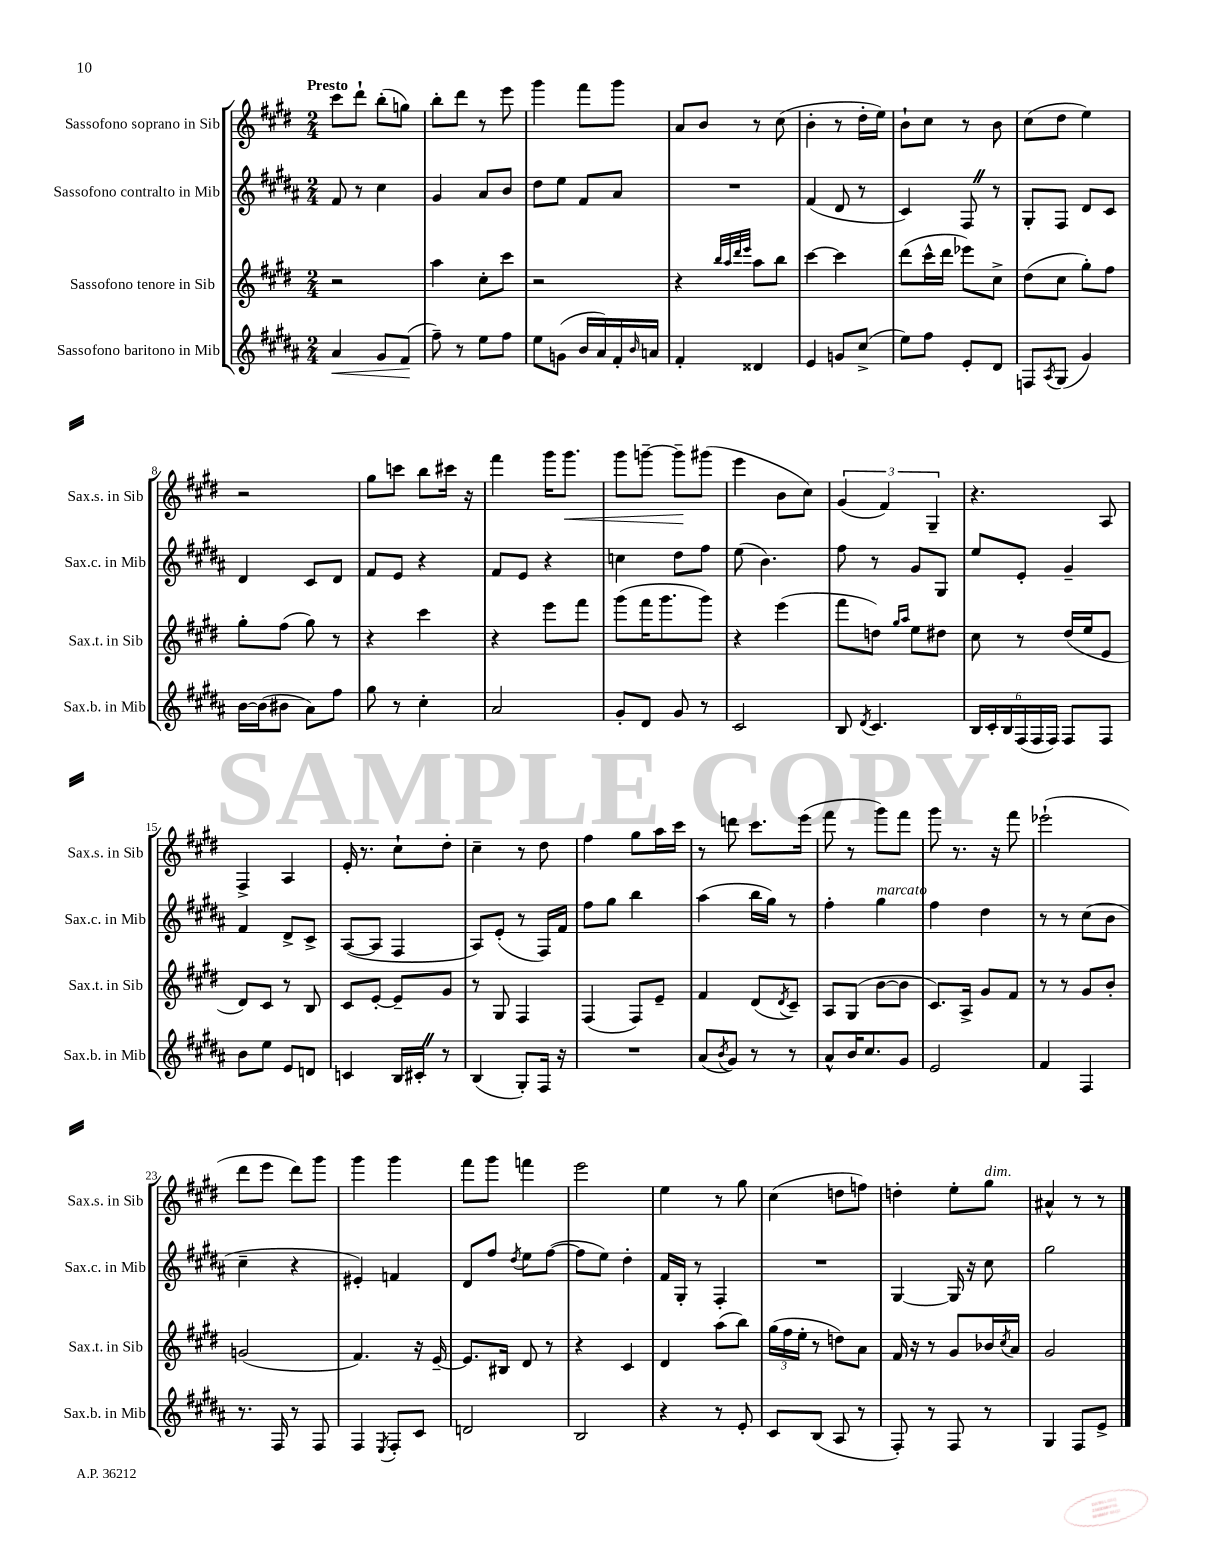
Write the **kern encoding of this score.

**kern	**kern	**kern	**kern
*staff4	*staff3	*staff2	*staff1
*clefG2	*clefG2	*clefG2	*clefG2
*k[f#c#g#d#a#]	*k[f#c#g#d#]	*k[f#c#g#d#a#]	*k[f#c#g#d#]
*M2/4	*M2/4	*M2/4	*M2/4
4a#/	2r	8f#/	8ccc#\L
.	.	8r	8ddd#`\J
8g#/L	.	4cc#\	(8bb'\L
(8f#/J	.	.	8gg\J)
=	=	=	=
8ff#~\)	4aa\	4g#/	8bb'\L
8r	.	.	8ddd#\J
8ee\L	8cc#'\L	8a#/L	8r
8ff#\J	8ccc#\J	8b/J	8eee\
=	=	=	=
8ee\L	2r	8dd#\L	4ggg#\
(8g\J	.	8ee\J	.
16b/LL	.	8f#/L	8fff#\L
16a#/)	.	.	.
16f#'/	.	8a#/J	8ggg#\J
16qqb/	.	.	.
16a/JJ	.	.	.
=	=	=	=
4f#'/	4r	2r	8a/L
.	.	.	8b/J
.	32qqbb/LLL	.	.
.	32qqaa/	.	.
.	32qqddd#/	.	.
.	32qqeee/JJJ	.	.
4d##/	8aa\L	.	8r
.	8bb\J	.	(8cc#\
=	=	=	=
4e/	[4ccc#\	(4f#/	4b'\
8g/L	4ccc#\]	8d#/	8r
(8cc#^/J	.	8r	16dd#'\LL
.	.	.	16ee\JJ)
=	=	=	=
8ee\L)	(8ddd#\L	4c#/)	8b`\L
8ff#\J	16ccc#^^\L	.	8cc#\J
.	16ddd#\JJ	.	.
8e'/L	8eee-\L)	8F#/	8r
8d#/J	8cc#^\J	8r	8b\
=	=	=	=
8F/L	(8dd#\L	8G#'/L	(8cc#\L
8qA#/	.	.	.
(8G#/J	8cc#\J	8F#/J	8dd#\J
4g#/)	8gg#'\L)	8d#/L	4ee\)
.	8ff#\J	8c#/J	.
=	=	=	=
[16b\LL	8gg#'\L	4d#/	2r
(16b\]J	.	.	.
8b#\J	(8ff#\J	.	.
8a#\L)	8gg#\)	8c#/L	.
8ff#\J	8r	8d#/J	.
=	=	=	=
8gg#\	4r	8f#/L	8gg#\L
8r	.	8e/J	8ccc\J
4cc#'\	4ccc#\	4r	8bb\L
.	.	.	16ccc#\Jk
.	.	.	16r
=	=	=	=
2a#/	4r	8f#/L	4fff#\
.	.	8e/J	.
.	8eee\L	4r	16ggg#\LK
.	.	.	8.ggg#\J
.	8fff#\J	.	.
=	=	=	=
8g#'/L	(8ggg#\L	4cc\	8ggg#\L
8d#/J	16fff#\K	.	[8ggg~\J
.	8.ggg#\	.	.
8g#/	.	8dd#\L	8ggg~\]L
8r	8ggg#\J)	8ff#\J	(8ggg#\J
=	=	=	=
2c#/	4r	(8ee\	4eee\
.	.	4.b\)	.
.	(4eee\	.	8b\L
.	.	.	8cc#\J)
=	=	=	=
8B/	8fff#\L	8ff#\	(6g#/
8qd#/	.	.	.
4.c#/	8dd\J)	8r	.
.	.	.	6f#/)
.	16qqgg#/LL	.	.
.	16qqaa/JJ	.	.
.	8ee\L	8g#/L	.
.	.	.	6G#~/
.	8dd#\J	8G#/J	.
=	=	=	=
24B/LL	8cc#\	8ee/L	4.r
24c#'/	.	.	.
24B/	.	.	.
(24F#/	8r	8e'/J	.
24F#/	.	.	.
24F#/JJ)	.	.	.
8F#/L	(16dd#/LL	4g#~/	.
.	16ee/J	.	.
8F#/J	8e/J	.	8A/
=	=	=	=
8b\L	8d#/L)	4f#/	4F#^/
8ee\J	8c#/J	.	.
8e/L	8r	8d#^/L	4A/
8d/J	8B/	8c#^/J	.
=	=	=	=
4c/	8c#/L	([8A#/L	16e'/
.	.	.	8.r
.	[8e'/J	8A#/]J	.
16B/LL	8e~/]L	4F#/	8cc#`\L
16c#'/JJ	.	.	.
8r	8g#/J	.	8dd#'\J
=	=	=	=
(4B/	8r	8A#/L)	4cc#~\
.	8G#/	(8e'/J	.
8G#'/L)	4F#/	8r	8r
16F#/Jk	.	16F#/LL)	8dd#\
16r	.	16f#/JJ	.
=	=	=	=
2r	(4F#/	8ff#\L	4ff#\
.	.	8gg#\J	.
.	8F#/L)	4bb\	8gg#\L
.	8e~/J	.	16aa\L
.	.	.	16ccc#\JJ
=	=	=	=
(8a#/L	4f#/	(4aa#\	8r
8qb/	.	.	.
8g#/J)	.	.	8ddd\
8r	(8d#/L	16bb\LL	8.ccc#\L
.	.	16gg#\JJ)	.
.	8qd#/	.	.
8r	8c#~/J)	8r	.
.	.	.	(16eee\Jk
=	=	=	=
8a#^^/L	8A/L	4ff#'\	8fff#\
16b/K	(8G#/J	.	8r
8.cc#/	.	.	.
.	[8b\L	4gg#\	8ggg#\L)
8g#/J	8b\]J	.	8fff#\J
=	=	=	=
2e/	8.c#/L)	4ff#\	8ggg#\
.	.	.	8.r
.	16A^/Jk	.	.
.	8g#/L	4dd#\	.
.	.	.	16r
.	8f#/J	.	8fff#\
=	=	=	=
4f#/	8r	8r	(2eee-`\
.	8r	8r	.
4F#/	8g#/L	(8cc#\L	.
.	8b'/J	8b\J	.
=	=	=	=
8.r	(2g/	4cc#~\	8ddd#\L
.	.	.	8eee\J
16F#/	.	.	.
8r	.	4r	8ddd#\L)
8F#/	.	.	8ggg#\J
=	=	=	=
4F#/	4.f#/)	4e#'/)	4ggg#\
8qE/	.	.	.
8F#'/L	.	4f/	4ggg#\
8c#/J	16r	.	.
.	[16e~/	.	.
=	=	=	=
2d/	8.e/]L	8d#/L	8fff#\L
.	.	8ff#/J	8ggg#\J
.	16B#/Jk	.	.
.	.	8qdd#/	.
.	8d#/	8ee\L	4fff\
.	8r	([8ff#\J	.
=	=	=	=
2B/	4r	8ff#\]L	2eee\
.	.	8ee\J)	.
.	4c#/	4dd#'\	.
=	=	=	=
4r	4d#/	16f#/LL	4ee\
.	.	16G#'/JJ	.
.	.	8r	.
8r	(8aa\L	4F#'/	8r
8e'/	8bb\J)	.	8gg#\
=	=	=	=
8c#/L	(24gg#\LL	2r	(4cc#\
.	24ff#\	.	.
.	24ee'\JJ	.	.
(8B/J	8r	.	.
8A#/	8dd\L)	.	8dd\L
8r	8a\J	.	8ff\J)
=	=	=	=
8F#'/)	16f#/	[4G#/	4dd'\
.	16r	.	.
8r	8r	.	.
8F#/	8g#/L	16G#/]	8ee'\L
.	.	16r	.
8r	16b-/L	8cc#\	8gg#\J
.	8qcc#/	.	.
.	16a/JJ	.	.
=	=	=	=
4G#/	2g#/	2gg#\	4a#^^/
8F#/L	.	.	8r
8e^/J	.	.	8r
==	==	==	==
*-	*-	*-	*-
